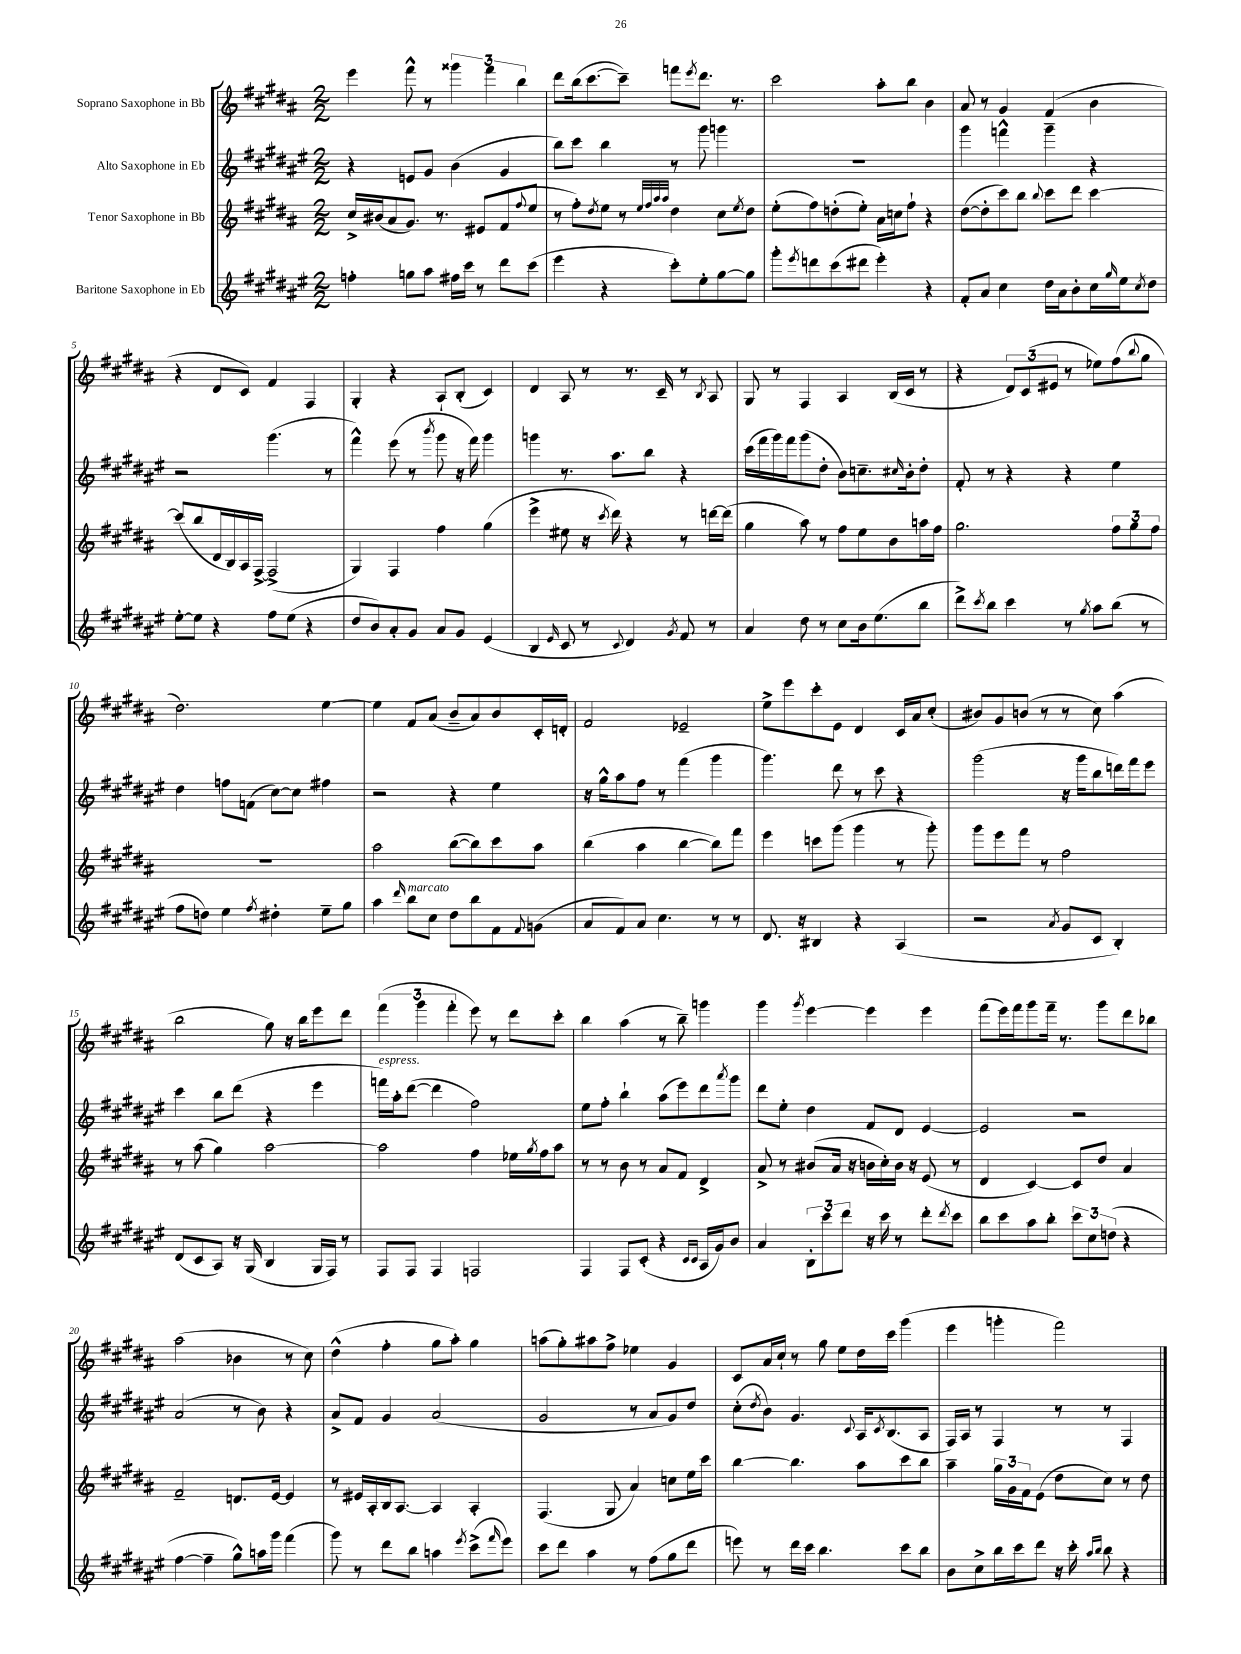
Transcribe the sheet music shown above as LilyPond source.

<<
\new StaffGroup <<
\new Staff = "s0" \with { instrumentName = "Soprano Saxophone in Bb" } {
    \clef treble \key b \major \numericTimeSignature \time 2/2
    e'''4 fis'''8-^ r8 \tuplet 3/2 { gisis'''4 fis'''4 b''4 } |
    dis'''8 b''16( cis'''8.~ cis'''8--) f'''8 \acciaccatura { e'''8 } dis'''8. r8. |
    cis'''2 ais''8-. b''8 b'4 |
    ais'8 r8 gis'4 fis'4( b'4 |
    r4 dis'8 cis'8) fis'4 fis4 |
    gis4-. r4 ais8-! b8-.( cis'4) |
    dis'4 ais8 r8 r8. cis'16-- r8 \acciaccatura { b8 } ais8 |
    gis8 r8 fis4 ais4 b16( cis'16 r8 |
    r4 \tuplet 3/2 { dis'8) cis'8( eis'8 } r8 ees''8) fis''8( \appoggiatura { b''8 } gis''8 |
    dis''2.) e''4~ |
    e''4 fis'8 ais'8( b'8-- ais'8) b'8 cis'16-. d'16-. |
    fis'2 ees'2-- |
    e''8-> e'''8 cis'''8-. e'8 dis'4 cis'16 ais'16 cis''8-.( |
    bis'8) gis'8 b'8( r8 r8 cis''8) ais''4( |
    b''2 gis''8) r16 b''16 e'''8 dis'''8 |
    \tuplet 3/2 { fis'''4( gis'''4 fis'''4-. } e'''8) r8 dis'''8 cis'''8-. |
    b''4 ais''4( r8 b''8--) g'''4 |
    gis'''4 \acciaccatura { gis'''8 } e'''4~ e'''4 e'''4 |
    fis'''8( e'''16) fis'''16 gis'''8 fis'''16-- r8. gis'''8 dis'''8 bes''8 |
    ais''2( bes'4 r8 cis''8) |
    dis''4-^( fis''4-. gis''8 ais''8-.) gis''4 |
    a''8( gis''8-.) ais''8 fis''8-> ees''4 gis'4 |
    cis'8 ais'16 cis''16-! r8 gis''8 e''8 dis''16 cis'''16 gis'''4( |
    e'''4 g'''4-. fis'''2) \bar "|." |
}
\new Staff = "s1" \with { instrumentName = "Alto Saxophone in Eb" } {
    \clef treble \key fis \major \numericTimeSignature \time 2/2
    r4 e'8 gis'8 b'4( gis'4 |
    b''8) cis'''8 b''4 r8 gis'''8 g'''4 |
    R1 |
    gis'''4 f'''4-^ gis'''4-- r4 |
    r2 gis'''4.( r8 |
    fis'''4-^) eis'''8( r8 \acciaccatura { b'''8 } gis'''8 r16 fis'''16) gis'''4 |
    g'''4 r8. ais''8. b''8 r4 |
    cis'''16( fis'''16 gis'''16) fis'''16 gis'''8( dis''8-. b'8) c''8.-- \grace { cis''16 } b'16-. dis''8-. |
    fis'8-. r8 r4 r4 eis''4 |
    dis''4 f''8 f'8( cis''8~) cis''8 fis''4 |
    r2 r4 eis''4 |
    r16 gis''16-^ ais''8 fis''8 r8 fis'''4( gis'''4 |
    gis'''4.) dis'''8 r8 cis'''8 r4 |
    gis'''2( r16 gis'''16 b''8 d'''16) fis'''16 eis'''8 |
    cis'''4 b''8 dis'''8( r4 eis'''4 |
    f'''16^\markup { \italic "espress." }) ais''16-. dis'''8~( dis'''4 fis''2) |
    eis''8 fis''8-. b''4-! ais''8( eis'''8) dis'''8 \acciaccatura { ais'''8 } gis'''8 |
    dis'''8 eis''8-. dis''4 fis'8 dis'8 eis'4~ |
    eis'2 r2 |
    ais'2( r8 b'8) r4 |
    ais'8-> fis'8 gis'4 ais'2( |
    gis'2 r8 ais'8 gis'8) dis''8 |
    cis''8-.( \acciaccatura { dis''8 } b'8) gis'4. \appoggiatura { cis'8 } ais16 \acciaccatura { cis'8 } b8.( ais8 |
    fis16) ais16 r8 fis4 r8 r8 fis4 \bar "|." |
}
\new Staff = "s2" \with { instrumentName = "Tenor Saxophone in Bb" } {
    \clef treble \key b \major \numericTimeSignature \time 2/2
    cis''16-> bis'16( ais'8 gis'8.) r8. eis'8( fis'8 \appoggiatura { fis''8 } e''8 |
    r8 fis''8-.) \acciaccatura { dis''8 } e''8 r8 \grace { e''32 fis''32 ais''32 ais''32 } dis''4 cis''8 \acciaccatura { e''8 } dis''8 |
    e''8-.( fis''8) d''8-.( e''8-.) ais'16 c''16 fis''8-! r4 |
    dis''8~( dis''8-. cis'''8) b''8 \appoggiatura { b''8 } cis'''8 dis'''8 cis'''4~ |
    cis'''8( b''8 dis'16 b16) ais16 fis16~-> fis2->( |
    gis4) fis4 fis''4 gis''4( |
    e'''4-> eis''8 r16 \acciaccatura { cis'''8 } dis'''16) r4 r8 d'''16~ d'''16( |
    gis''4 ais''8) r8 fis''8 e''8 b'8 a''16 fis''16 |
    gis''2. \tuplet 3/2 { fis''8 gis''8 fis''8 } |
    R1 |
    ais''2 b''8~( b''8) cis'''8 ais''8 |
    b''4( ais''4 b''4~ b''8) fis'''8 |
    e'''4 c'''8 gis'''8( gis'''4 r8 gis'''8-.) |
    gis'''8 e'''8 fis'''8 r8 fis''2 |
    r8 ais''8( gis''4) ais''2~ |
    ais''2 fis''4 ees''16 \acciaccatura { gis''8 } fis''16 ais''8 |
    r8 r8 b'8 r8 ais'8 fis'8 dis'4-> |
    ais'8-> r8 bis'8( ais'16 r16 b'16 cis''16-.) b'16 r16 e'8( r8 |
    dis'4 cis'4~) cis'8 dis''8 ais'4 |
    fis'2-- d'8. e'16~ e'4 |
    r8 eis'16 ais16-. b16 ais8.~ ais4 ais4-. |
    fis4.( gis8 ais'4) c''8 e''16 cis'''16 |
    b''4~ b''4. ais''8 cis'''8 b''8 |
    ais''4-- \tuplet 3/2 { gis''16 gis'16 fis'16 } e'8( dis''8 cis''8) r8 dis''8 \bar "|." |
}
\new Staff = "s3" \with { instrumentName = "Baritone Saxophone in Eb" } {
    \clef treble \key fis \major \numericTimeSignature \time 2/2
    f''4-. g''8 ais''8 fis''16 cis'''16 r8 dis'''8 cis'''8( |
    eis'''4 r4 cis'''8-.) eis''8-. gis''8~ gis''8 |
    gis'''8-. \acciaccatura { eis'''8 } d'''8 cis'''8( dis'''8 eis'''4-.) r4 |
    fis'8-. ais'8 cis''4 dis''16 ais'16 b'8-. cis''16 \grace { gis''16 } eis''16 \acciaccatura { cis''8 } dis''8 |
    eis''8~-. eis''8 r4 fis''8 eis''8( r4 |
    dis''8 b'8) ais'8-. gis'8 ais'8 gis'8 eis'4( |
    b4 \grace { eis'16 } cis'8 r8 \appoggiatura { cis'8 } dis'4) \acciaccatura { gis'8 } fis'8 r8 |
    ais'4 dis''8 r8 cis''8 b'16 eis''8.( b''8 |
    dis'''8->) \acciaccatura { cis'''8 } b''8 cis'''4 r8 \acciaccatura { gis''8 } ais''8 b''8( r8 |
    fis''8 d''8) eis''4 \acciaccatura { fis''8 } dis''4-. eis''8-- gis''8 |
    ais''4 \grace { dis'''16 } b''8^\markup { \italic "marcato" } cis''8 dis''8 b''8 fis'8 \appoggiatura { fis'8 } g'8( |
    ais'8 fis'8) ais'8 cis''4. r8 r8 |
    dis'8. r16 bis4 r4 ais4( |
    r2 \acciaccatura { ais'8 } gis'8 cis'8 b4-.) |
    dis'8( cis'8 ais8) r16 gis16( b4 gis16 fis16) r8 |
    fis8 fis8 fis4 f2 |
    fis4 fis8 cis'8-.( r4 \grace { cis'16 cis'16 } ais16 gis'16) b'8 |
    ais'4 \tuplet 3/2 { b8-. cis'''8 dis'''8 } r16 cis'''16 r8 dis'''8-. \acciaccatura { dis'''8 } cis'''8 |
    b''8 cis'''8 ais''8 b''8-. \tuplet 3/2 { cis'''8 cis''8 d''8( } r4 |
    fis''4~ fis''4-- gis''8-^) a''16 gis'''16 fis'''4( |
    gis'''8) r8 dis'''8 b''8 a''4 \acciaccatura { eis'''8 } cis'''8->( \grace { fis'''16 } eis'''8) |
    cis'''8 dis'''8 ais''4 r8 fis''8( gis''8 dis'''8 |
    e'''8) r8 dis'''16 cis'''16 b''4. cis'''8 b''8 |
    b'8 cis''8-> b''16 cis'''16 dis'''8 r16 cis'''16-. \grace { ais''16 b''16 } b''8 r4 \bar "|." |
}
>>
>>
